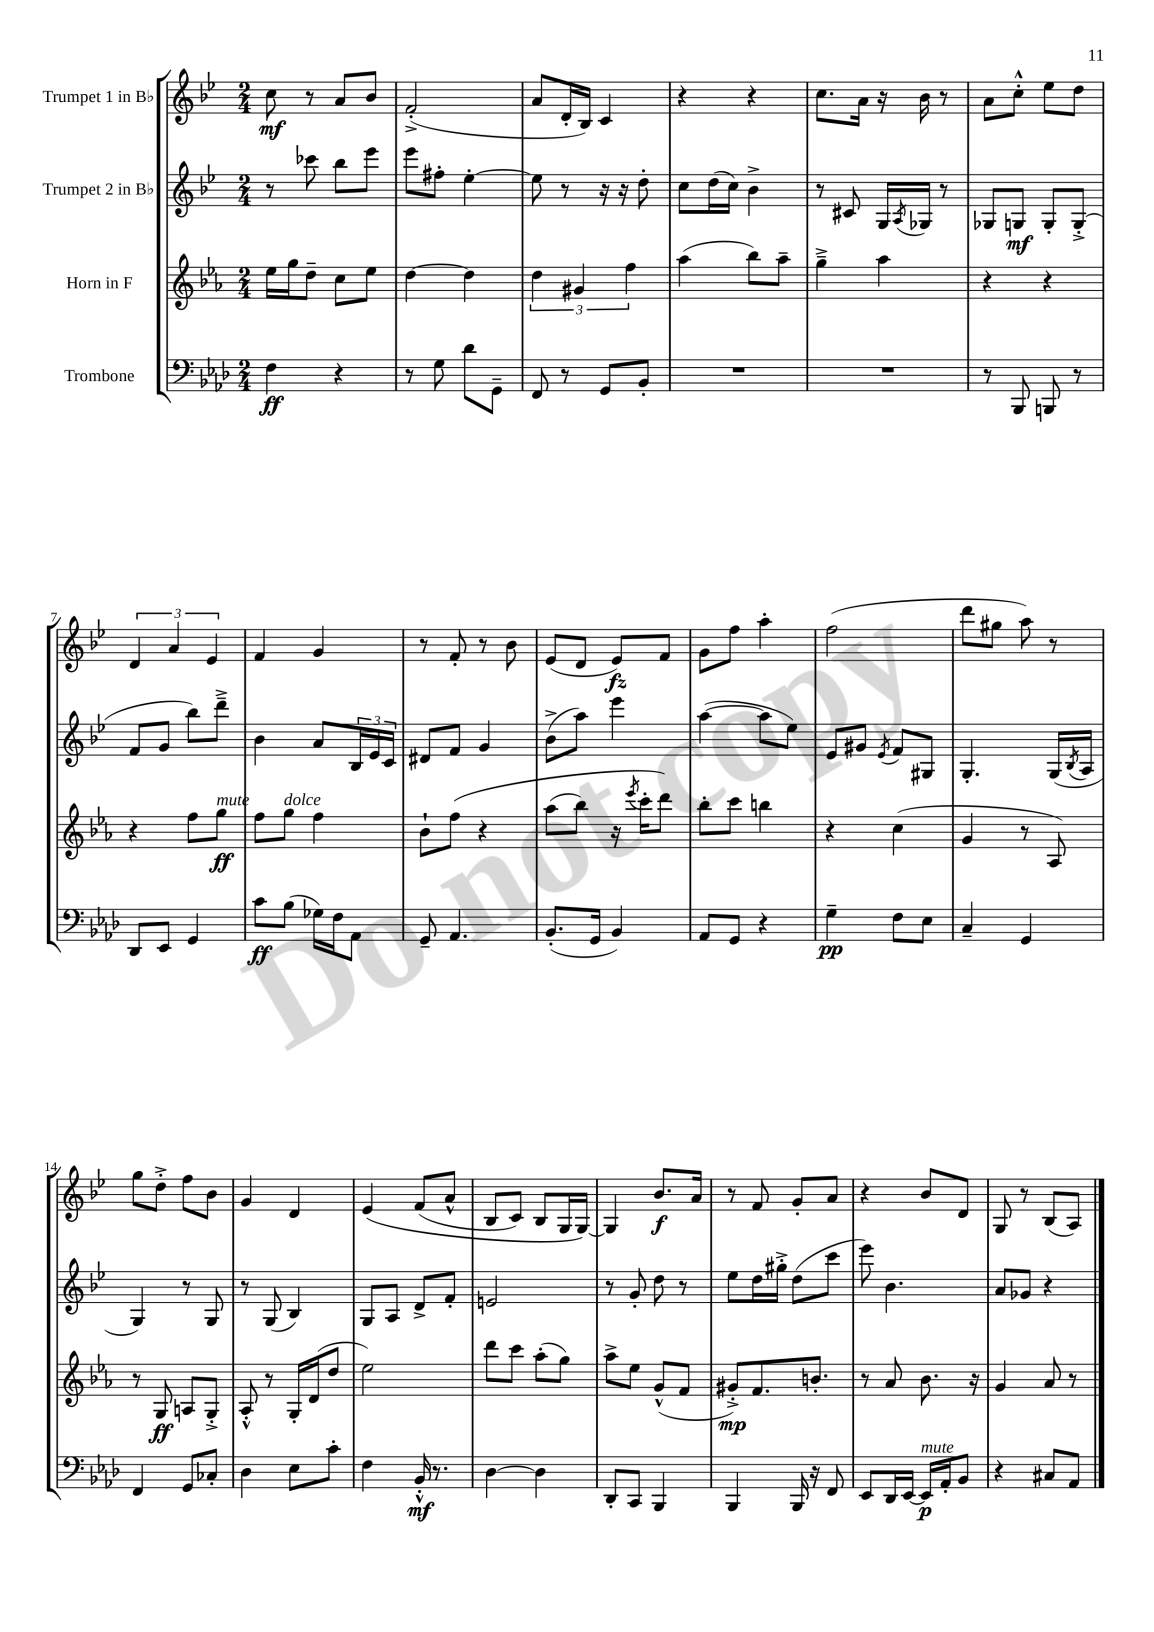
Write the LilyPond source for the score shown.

<<
\new StaffGroup <<
\new Staff = "s0" \with { instrumentName = "Trumpet 1 in Bb" } {
    \clef treble \key bes \major \numericTimeSignature \time 2/4
    c''8\mf r8 a'8 bes'8 |
    f'2-.->( |
    a'8 d'16-. bes16) c'4 |
    r4 r4 |
    c''8. a'16 r16 bes'16 r8 |
    a'8 c''8-.-^ ees''8 d''8 |
    \tuplet 3/2 { d'4 a'4 ees'4 } |
    f'4 g'4 |
    r8 f'8-. r8 bes'8 |
    ees'8( d'8 ees'8\fz) f'8 |
    g'8 f''8 a''4-. |
    f''2( |
    d'''8 gis''8 a''8) r8 |
    g''8 d''8-.-> f''8 bes'8 |
    g'4 d'4 |
    ees'4\( f'8( a'8-^ |
    bes8 c'8) bes8 g16 g16~\) |
    g4 bes'8.\f a'16 |
    r8 f'8 g'8-. a'8 |
    r4 bes'8 d'8 |
    g8 r8 bes8( a8) \bar "|." |
}
\new Staff = "s1" \with { instrumentName = "Trumpet 2 in Bb" } {
    \clef treble \key bes \major \numericTimeSignature \time 2/4
    r8 ces'''8 bes''8 ees'''8 |
    ees'''8 fis''8-. ees''4~-. |
    ees''8 r8 r16 r16 d''8-. |
    c''8 d''16( c''16) bes'4-> |
    r8 cis'8 g16 \acciaccatura { a8 } ges16 r8 |
    ges8 g8\mf g8-. g8-.->( |
    f'8 g'8 bes''8) d'''8---> |
    bes'4 a'8 \tuplet 3/2 { bes16 ees'16 c'16 } |
    dis'8 f'8 g'4 |
    bes'8->( a''8) ees'''4 |
    a''4~( a''8 ees''8) |
    ees'8 gis'8 \acciaccatura { ees'8 } f'8 gis8 |
    g4.-. g16( \acciaccatura { bes8 } a16 |
    g4) r8 g8 |
    r8 g8( bes4) |
    g8 a8 d'8-> f'8-. |
    e'2 |
    r8 g'8-. d''8 r8 |
    ees''8 d''16 gis''16-.-> d''8( c'''8 |
    ees'''8) bes'4. |
    a'8 ges'8 r4 \bar "|." |
}
\new Staff = "s2" \with { instrumentName = "Horn in F" } {
    \clef treble \key ees \major \numericTimeSignature \time 2/4
    ees''16 g''16 d''8-- c''8 ees''8 |
    d''4~ d''4 |
    \tuplet 3/2 { d''4 gis'4 f''4 } |
    aes''4( bes''8) aes''8-- |
    g''4---> aes''4 |
    r4 r4 |
    r4 f''8 g''8\ff^\markup { \italic "mute" } |
    f''8 g''8^\markup { \italic "dolce" } f''4 |
    bes'8-! f''8\( r4 |
    aes''8( bes''8) r16 \acciaccatura { ees'''8 } c'''16-. d'''8\) |
    bes''8-. c'''8 b''4 |
    r4 c''4( |
    g'4 r8 aes8) |
    r8 g8\ff a8 g8-.-> |
    aes8-.-^ r8 g16-. d'16( d''8 |
    ees''2) |
    d'''8 c'''8 aes''8-.( g''8) |
    aes''8-> ees''8 g'8-^( f'8 |
    gis'8-.->\mp) f'8. b'8.-. |
    r8 aes'8 bes'8. r16 |
    g'4 aes'8 r8 \bar "|." |
}
\new Staff = "s3" \with { instrumentName = "Trombone" } {
    \clef bass \key aes \major \numericTimeSignature \time 2/4
    f4\ff r4 |
    r8 g8 des'8 g,8-- |
    f,8 r8 g,8 bes,8-. |
    R2 |
    R2 |
    r8 bes,,8 b,,8 r8 |
    des,8 ees,8 g,4 |
    c'8\ff bes8( ges16) f16 aes,8 |
    g,8-- aes,4. |
    bes,8.-.( g,16 bes,4) |
    aes,8 g,8 r4 |
    g4--\pp f8 ees8 |
    c4-- g,4 |
    f,4 g,8 ces8-. |
    des4 ees8 c'8-. |
    f4 bes,16-.-^\mf r8. |
    des4~ des4 |
    des,8-. c,8 bes,,4 |
    bes,,4 bes,,16 r16 f,8 |
    ees,8 des,16 ees,16~ ees,16\p^\markup { \italic "mute" } aes,16-. bes,8 |
    r4 cis8 aes,8 \bar "|." |
}
>>
>>
